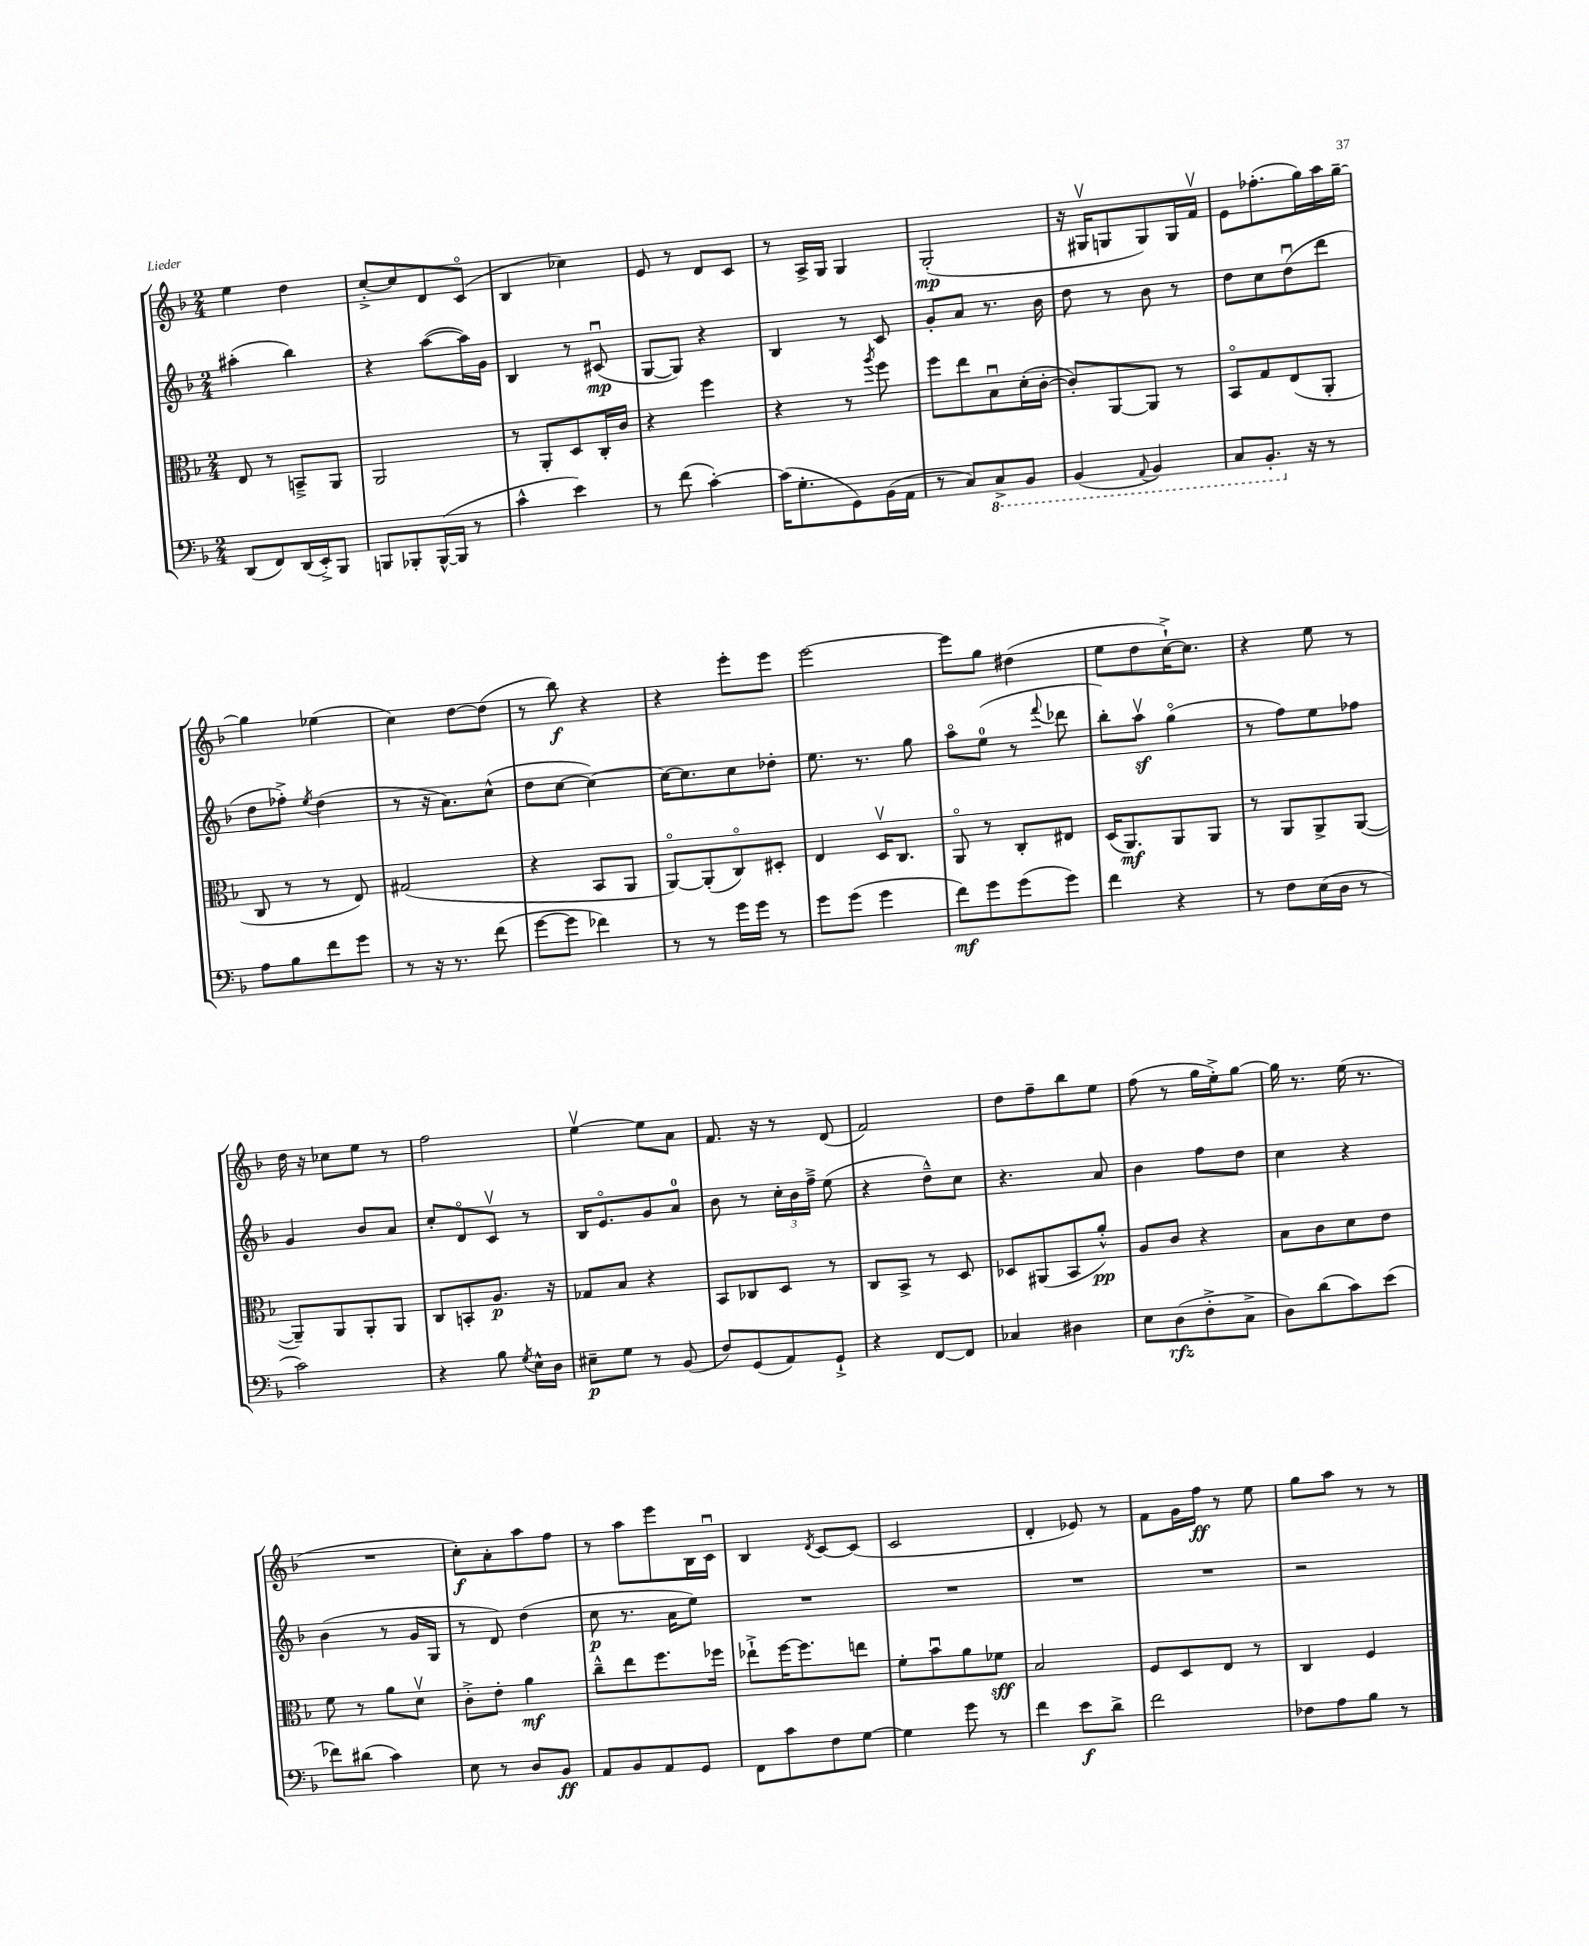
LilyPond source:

<<
\new StaffGroup <<
\new Staff = "s0" {
    \clef treble \key f \major \numericTimeSignature \time 2/4
    \autoBeamOff e''4 d''4 |
    c''8[~-.-> c''8 d'8 c'8]\flageolet( |
    bes4 ces''4) |
    e'8 r8 d'8[ c'8] |
    r8 a16[-> g16] g4 |
    g2-.\mp( |
    r16 gis16[\upbow g8 g8) g16 f'16]\upbow |
    e'8[ fes''8.-.( g''16) a''16 g''16]~-- |
    g''4 ees''4( |
    c''4) d''8[~ d''8]( |
    r8 bes''8\f) r4 |
    r4 e'''8[-. e'''8] |
    e'''2~ |
    e'''8[ g''8] dis''4( |
    e''8[ d''8 c''16~-!->) c''8.] |
    r4 e''8 r8 |
    d''16 r16 ces''8[ e''8] r8 |
    f''2 |
    e''4~\upbow e''8[ a'8] |
    f'8. r16 r8 d'8( |
    f'2) |
    d''8[ f''8-- bes''8 e''8] |
    f''8( r8 g''16[ e''16-.->) g''8]~ |
    g''16 r8. e''16( r8. |
    R2 |
    c''8[-.\f) a'8-. a''8 f''8] |
    r8 a''8[ e'''8 bes16 c'16]\downbow |
    bes4 \acciaccatura { d'8 } c'8[~ c'8]( |
    c'2 |
    d'4-. ees'8) r8 |
    f'8[ g'16 f''16]\ff r8 e''8 |
    g''8[ a''8] r8 r8 \bar "|." |
}
\new Staff = "s1" {
    \clef treble \key f \major \numericTimeSignature \time 2/4
    \autoBeamOff ais''4-.( bes''4) |
    r4 a''8[~( a''16) g'16] |
    bes4 r8 cis'8\downbow\mp( |
    g8[~ g8]) r4 |
    bes4 r8 c'8 |
    g'8[-. a'8] r8. bes'16 |
    d''8 r8 bes'8 r8 |
    d''8[ c''8 d''8\downbow( d'''8] |
    d''8[ fes''8]-.->) \acciaccatura { e''8 } d''4( |
    r8 r16 a'8.[) c''8]-^( |
    d''8[ c''8]~ c''4~) |
    c''16[~ c''8. c''8 des''8]-. |
    e''8. r8. g''8 |
    a''8[\flageolet e''8]-0( r8 \appoggiatura { f'''8 } des'''8 |
    bes''8[-.) a''8]\upbow\sf g''4\flageolet( |
    r8 f''8[) e''8 fes''8] |
    g'4 bes'8[ a'8] |
    c''8[-. d'8\flageolet c'8]\upbow r8 |
    bes16[ e'8.\flageolet g'8 a'8]-0 |
    bes'8 r8 \tuplet 3/2 { c''16[-. bes'16 f''16]---> } e''8( |
    r4 d''8[---^) c''8] |
    r4. a'8 |
    bes'4 f''8[ d''8] |
    c''4 r4 |
    bes'4( r8 g'16[ g16] |
    r8 d'8) d''4( |
    c''8\p r8. a'16[ e''8]) |
    R2 |
    R2 |
    R2 |
    R2 |
    r2 \bar "|." |
}
\new Staff = "s2" {
    \clef alto \key f \major \numericTimeSignature \time 2/4
    \autoBeamOff e8 r8 b,8[---> a,8] |
    a,2 |
    r8 a,8[-. d8 c16-. c'16] |
    r4 f''4 |
    r4 r8 \acciaccatura { a''8 } f''8 |
    f''8[ e''8 bes8\downbow d'16-.( c'16]~-. |
    c'8[-.) a,8~ a,8] r8 |
    bes,8[\flageolet g8 e8( a,8]-. |
    c8 r8 r8 e8) |
    gis2( |
    r4 bes,8[ a,8] |
    a,8[~\flageolet) a,8-.( c8\flageolet) dis8]-. |
    e4 d16[\upbow c8.] |
    a,8\flageolet r8 c8[-. eis8] |
    d16[( a,8.\mf) a,8 a,8] |
    r8 a,8[ a,8-> a,8]~( |
    a,8[--) a,8 a,8-. a,8] |
    c8[ b,8-. a8.]\p r16 |
    ges8[ bes8] r4 |
    bes,8[ ces8 d8] r8 |
    c8[ bes,8]-> r8 d8 |
    des8[ ais,8( bes,8 a'8]-.-^\pp) |
    a8[ c'8] r4 |
    bes8[ c'8 d'8 e'8] |
    f'8 r8 a'8[ d'8]\upbow |
    c'8[-.-> e'8]-. a'4\mf |
    c''8[---^ e''8 f''8. fes''16] |
    ees''8[-!-> f''16~ f''8. e''8] |
    f'8[-. bes'8\downbow a'8 fes'8]\sff |
    bes2 |
    f8[ d8 e8] r8 |
    c4 f4 \bar "|." |
}
\new Staff = "s3" {
    \clef bass \key f \major \numericTimeSignature \time 2/4
    \autoBeamOff d,8[( f,8) d,16( e,16-.->) bes,,8] |
    b,,8[ bes,,8-. bes,,16~-^( bes,,16] r8 |
    c'4-^ e'4) |
    r8 f'8( c'4~-.) |
    c'16[( g8.-. g,8) bes,16( a,16] |
    r8 c8[) \ottava #-1 c,8-> bes,,8] |
    bes,,4( \appoggiatura { a,,8 } bes,,4) |
    c,8[ bes,,8.]-. \ottava #0 r16 r8 |
    a8[ bes8 f'8 g'8] |
    r8 r16 r8. f'8( |
    g'8[~ g'8] fes'4) |
    r8 r8 g'16[ g'16] r8 |
    g'8[ g'8]( g'4 |
    f'8[\mf) g'8 g'8( g'8]) |
    f'4 r4 |
    r8 f8[ e16( d16] r8 |
    c'2) |
    r4 bes8 \acciaccatura { g8 } e16[-^ d16] |
    eis8[--\p g8] r8 bes,8( |
    f8[) g,8( a,8) g,8]-!-> |
    r4 f,8[~ f,8] |
    ces4 dis4 |
    e8[ d8\rfz( f8-.-> c8]-> |
    d8[) d'8( c'8) e'8]( |
    fes'8[) dis'8]( c'4) |
    e8 r8 d8[ bes,8]\ff |
    a,8[ bes,8 a,8 g,8] |
    f,8[ c'8 f8 g8]~ |
    g4 g'8 r8 |
    f'4 e'8[\f d'8]-> |
    f'2 |
    fes8[ a8 bes8] r8 \bar "|." |
}
>>
>>
\layout { \context { \Score \remove "Bar_number_engraver" } }
